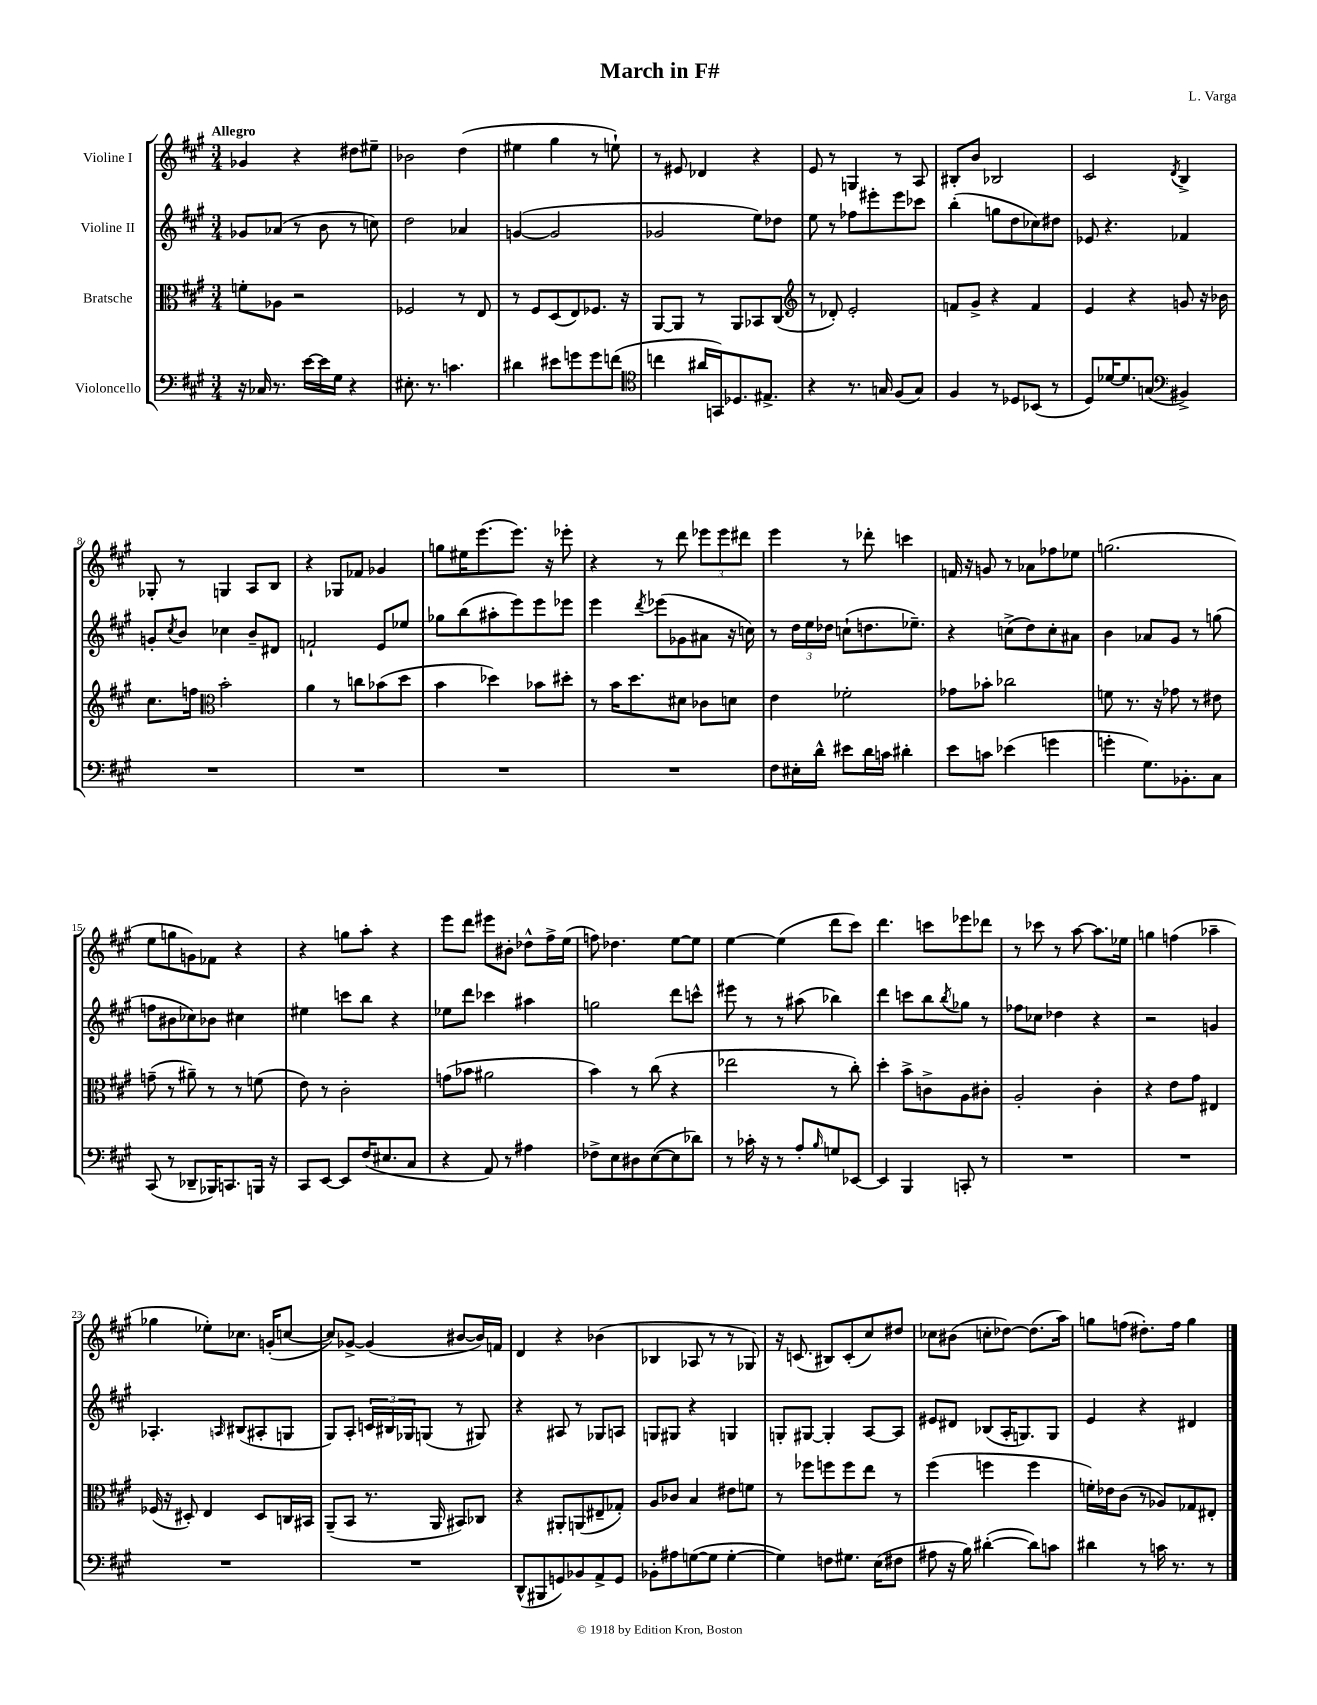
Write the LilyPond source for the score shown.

\header { title = "March in F#" composer = "L. Varga" }
<<
\new StaffGroup <<
\new Staff = "s0" \with { instrumentName = "Violine I" } {
    \clef treble \key a \major \numericTimeSignature \time 3/4 \tempo "Allegro"
    ges'4 r4 dis''8 eis''8-- |
    bes'2 d''4( |
    eis''4 gis''4 r8 e''8-!) |
    r8 eis'8 des'4 r4 |
    e'8 r8 g4 r8 a8 |
    bis8-. b'8 bes2 |
    cis'2 \acciaccatura { d'8 } b4-> |
    ges8-. r8 g4 a8 b8 |
    r4 ges8 fes'8 ges'4 |
    g''8 eis''16 e'''8.( e'''8.) r16 ees'''8-. |
    r4 r8 d'''8 \tuplet 3/2 { ees'''8 ees'''8 dis'''8 } |
    e'''4 r8 des'''8-. c'''4 |
    f'16 r16 g'8 r8 aes'8 fes''8 ees''8 |
    g''2.( |
    e''8 g''8 g'8) fes'8 r4 |
    r4 g''8 a''8-. r4 |
    e'''8 d'''8 eis'''8 bis'8-. des''8-^ fis''16-> e''16( |
    f''8) des''4. e''8~ e''8 |
    e''4~ e''4( d'''8 cis'''8) |
    d'''4. c'''8 ees'''8 des'''8 |
    r8 ces'''8 r8 a''8~ a''8. ees''16 |
    g''4 f''4( aes''4-- |
    ges''4 ees''8-.) ces''8. g'16-.( c''8~ |
    c''8) ges'8~-> ges'4( bis'8~ bis'16) f'16 |
    d'4 r4 bes'4( |
    bes4 aes8 r8 r8 ges8) |
    r16 c'8.( bis8) c'8-.( cis''8) dis''8 |
    ces''8 bis'8( c''8-. des''8~) des''8.( a''16) |
    g''8 f''8( dis''8.-.) f''16 g''4 \bar "|." |
}
\new Staff = "s1" \with { instrumentName = "Violine II" } {
    \clef treble \key a \major \numericTimeSignature \time 3/4
    ges'8 aes'8( r8 b'8 r8 c''8) |
    d''2 aes'4 |
    g'4~( g'2 |
    ges'2 e''8) des''8 |
    e''8 r8 fes''8 eis'''8-. eis'''8 ces'''8 |
    b''4-.( g''8 d''8 ces''8) dis''8 |
    ees'8 r4. fes'4 |
    g'8-. \acciaccatura { cis''8 } b'8 ces''4 b'8-- dis'8 |
    f'2-! e'8 ees''8 |
    ges''8 b''8( ais''8-. e'''8) e'''8 ees'''8 |
    e'''4 \acciaccatura { d'''8 } ees'''8( ges'8 ais'8 r16 c''16) |
    r8 \tuplet 3/2 { d''16 e''16 des''16 } c''8-!( d''8. ees''8.--) |
    r4 c''8->( d''8) c''8-. ais'8 |
    b'4 aes'8 gis'8 r8 g''8( |
    f''8 bis'8 ces''8) bes'8 cis''4 |
    eis''4 c'''8 b''8 r4 |
    ees''8 d'''8 ces'''4 ais''4 |
    g''2 d'''8 c'''8-^ |
    eis'''8 r8 r8 ais''8( bes''4) |
    d'''4 c'''8 b''8 \acciaccatura { b''8 } ges''8 r8 |
    fes''8 ces''8 des''4 r4 |
    r2 g'4 |
    aes4.-. \grace { a16 } bis8( ais8-. g8 |
    gis8) a8-. \tuplet 3/2 { c'16 bis16 ges16 } g8( r8 gis8) |
    r4 ais8 r8 ges8 a8 |
    g8 gis8 r4 g4 |
    g8-. gis8~ gis4-. a8~ a8 |
    eis'8 dis'8 bes8( a16-. g8.) g8 |
    e'4 r4 dis'4 \bar "|." |
}
\new Staff = "s2" \with { instrumentName = "Bratsche" } {
    \clef alto \key a \major \numericTimeSignature \time 3/4
    f'8-. aes8 r2 |
    fes2 r8 e8 |
    r8 fis8 d8( e8) fes8. r16 |
    a,8~ a,8 r8 a,8 bes,8 cis8( |
    \clef treble r8 des'8-.) e'2-. |
    f'8 gis'8-> r4 f'4 |
    e'4 r4 g'8 r16 bes'16 |
    cis''8. f''16 \clef alto b'2-. |
    a'4 r8 c''8 bes'8( d''8 |
    b'4 des''4) bes'8 dis''8-. |
    r8 b'16 d''8. dis'8 ces'8 d'8 |
    e'4 fes'2-. |
    ges'8 bes'8-. ces''2 |
    f'8 r8. r16 ges'8 r8 eis'8 |
    g'8--( r8 ais'8--) r8 r8 f'8( |
    e'8) r8 cis'2-. |
    g'8( bes'8 ais'2 |
    b'4) r8 cis''8( r4 |
    ees''2 r8 cis''8-.) |
    d''4-. b'8-> c'8-> a8 cis'8-. |
    a2-. cis'4-. |
    r4 e'8 gis'8 eis4 |
    fes16( r16 dis8-.) e4 dis8 c16 bis,16 |
    a,8--( b,8 r8. a,16 bis,8) ces8 |
    r4 ais,8-. a,8( eis8-- ges8-.) |
    a8 ces'8 b4 eis'8 f'8 |
    r8 fes''8 f''8 f''8 e''8 r8 |
    fis''4( f''4 f''4 |
    f'16-.) ees'16 cis'8( r8 aes8) ges8 eis8-. \bar "|." |
}
\new Staff = "s3" \with { instrumentName = "Violoncello" } {
    \clef bass \key a \major \numericTimeSignature \time 3/4
    r16 ces16 r8. e'16~ e'16 gis16 r4 |
    eis8.-. r8. c'4. |
    dis'4 eis'8 g'8 g'8 f'8( |
    \clef tenor c''4 ais'16 g,16) des8. eis8.-> |
    r4 r8. g16 fis8( g8) |
    fis4 r8 des8 bes,8( r8 |
    d8) des'16~ des'8. g8( \clef bass bis,4->) |
    R2. |
    R2. |
    R2. |
    R2. |
    fis8 eis16-. d'16-^ eis'8 d'16 c'16 dis'4-. |
    e'8 c'8 ees'4( g'4 |
    g'4-. gis8.) bes,8.-. cis8 |
    cis,8( r8 des,8-- bes,,16) c,8. b,,16 r16 |
    cis,8 e,8~ e,8 fis16( eis8. cis8 |
    r4 a,8) r8 ais4 |
    fes8-> e8 dis8 e8~( e8 des'8) |
    r8 ces'16-. r16 r8 a8-. \grace { b16 } g8 ees,8~ |
    ees,4 b,,4 c,8-. r8 |
    R2. |
    R2. |
    R2. |
    R2. |
    d,8-^( bis,,8 g,8) bes,8 a,8-> g,8 |
    bes,8-. ais8 g8~( g8 g4~-. |
    g4) f8 gis8. e16( fis8 |
    ais8 r16 b16) dis'4~-.( dis'8) c'8 |
    dis'4 r8 c'16 r8. r8 \bar "|." |
}
>>
>>
